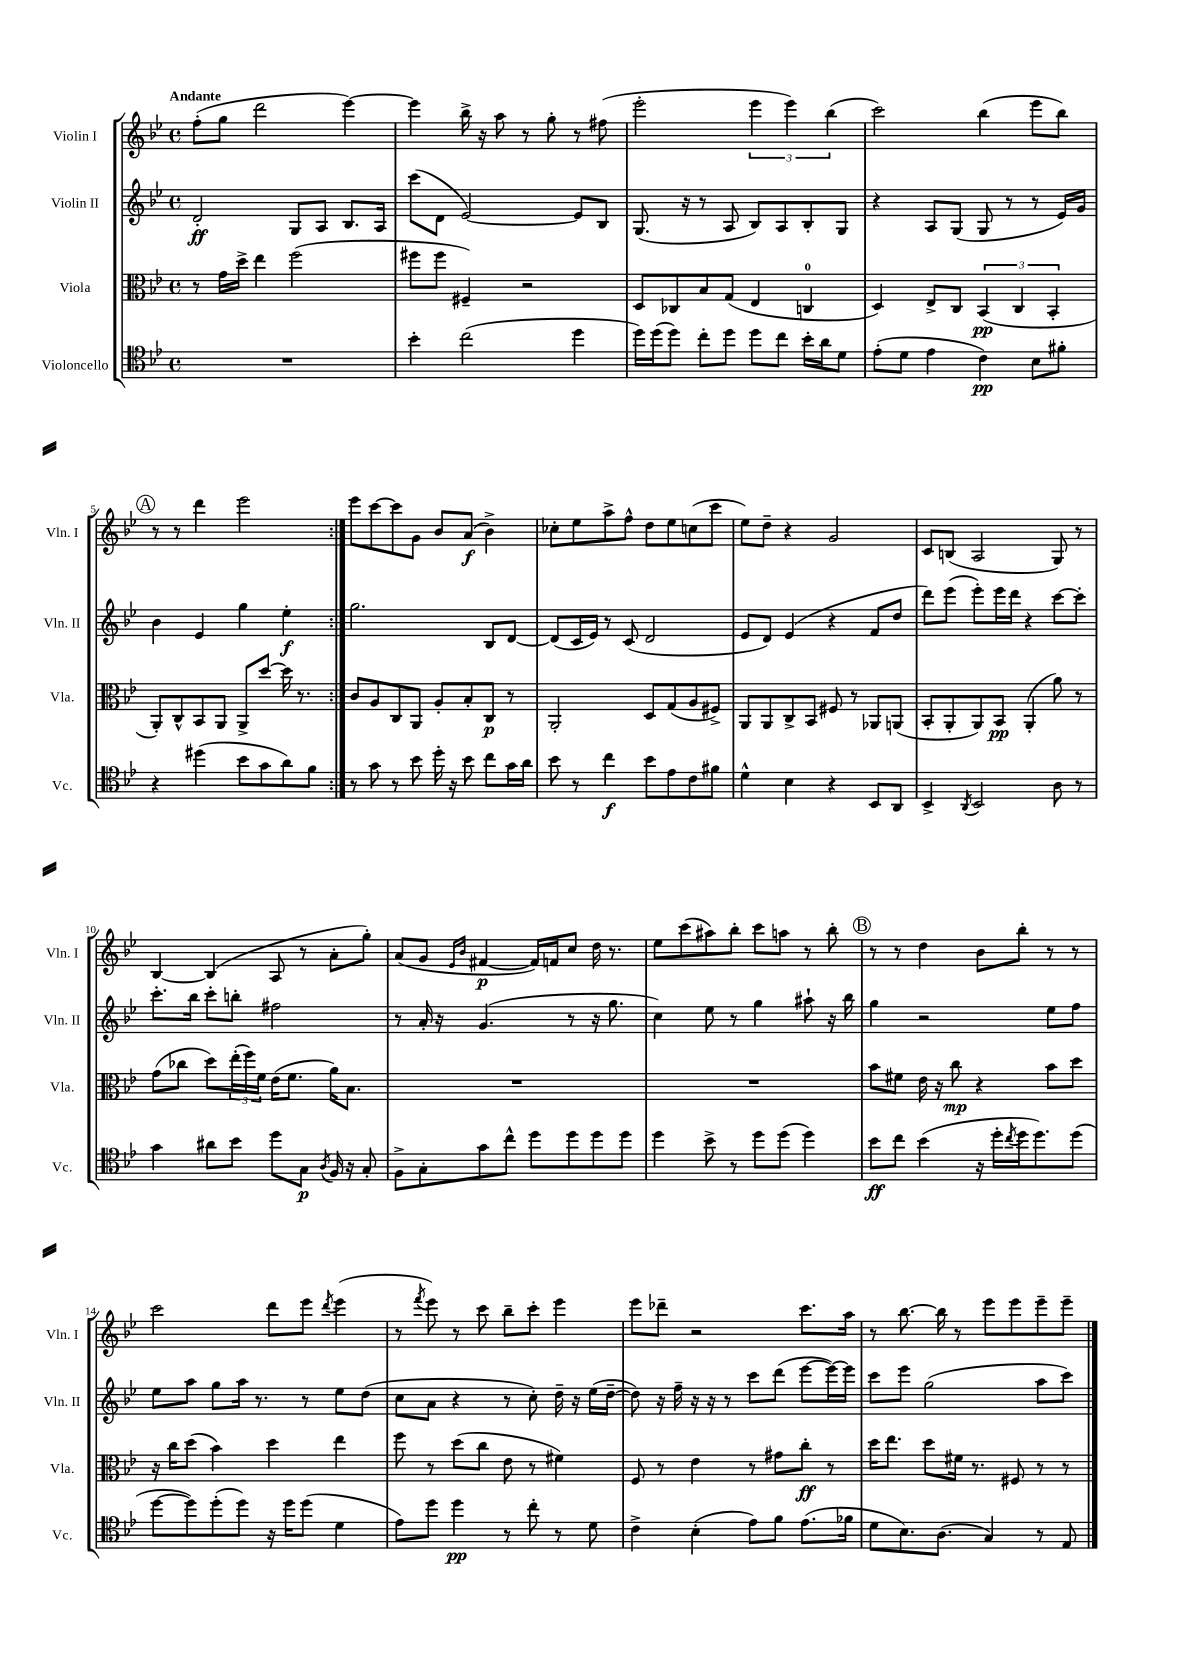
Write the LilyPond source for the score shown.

<<
\new StaffGroup <<
\new Staff = "s0" \with { instrumentName = "Violin I" shortInstrumentName = "Vln. I" } {
    \clef treble \key bes \major \defaultTimeSignature \time 4/4 \tempo "Andante"
    \repeat volta 2 { f''8-.( g''8 d'''2 ees'''4~) |
    ees'''4 bes''16-> r16 a''8 r8 g''8-. r8 fis''8( |
    ees'''2-. \tuplet 3/2 { ees'''4 ees'''4) bes''4( } |
    c'''2) bes''4( ees'''8 bes''8) |
    \mark \markup { \circle "A" } r8 r8 d'''4 ees'''2 | }
    ees'''8 c'''8~ c'''8 g'8 bes'8 a'8\f( bes'4->) |
    ces''8-. ees''8 a''8-> f''8-^ d''8 ees''8 c''8( c'''8 |
    ees''8) d''8-- r4 g'2 |
    c'8 b8( a2 g8) r8 |
    bes4~ bes4( a8 r8 a'8-. g''8-.) |
    a'8( g'8 \grace { ees'16 bes'16 } fis'4~\p fis'16) f'16 c''8 d''16 r8. |
    ees''8 c'''8( ais''8) bes''8-. c'''8 a''8 r8 bes''8-. |
    \mark \markup { \circle "B" } r8 r8 d''4 bes'8 bes''8-. r8 r8 |
    c'''2 d'''8 ees'''8 \acciaccatura { d'''8 } ees'''4( |
    r8 \acciaccatura { f'''8 } ees'''8) r8 c'''8 bes''8-- c'''8-. ees'''4 |
    ees'''8 des'''8-- r2 c'''8. a''16 |
    r8 bes''8.~ bes''16 r8 ees'''8 ees'''8 ees'''8-- ees'''8-- \bar "|." |
}
\new Staff = "s1" \with { instrumentName = "Violin II" shortInstrumentName = "Vln. II" } {
    \clef treble \key bes \major \defaultTimeSignature \time 4/4
    \repeat volta 2 { d'2-.\ff g8 a8 bes8. a16 |
    c'''8( d'8 ees'2~) ees'8 bes8 |
    g8.( r16 r8 a8 bes8) a8 bes8-. g8 |
    r4 a8 g8( g8 r8 r8 ees'16) g'16 |
    \mark \markup { \circle "A" } bes'4 ees'4 g''4 ees''4-.\f | }
    g''2. bes8 d'8~ |
    d'8( c'16 ees'16) r8 c'8( d'2 |
    ees'8 d'8) ees'4( r4 f'8 d''8 |
    d'''8) ees'''8( ees'''8-.) ees'''16 d'''16 r4 c'''8~ c'''8-. |
    c'''8.-. bes''16 c'''8-. b''8-. fis''2 |
    r8 a'16-. r16 g'4.( r8 r16 g''8. |
    c''4) ees''8 r8 g''4 ais''8-! r16 bes''16 |
    \mark \markup { \circle "B" } g''4 r2 ees''8 f''8 |
    ees''8 a''8 g''8 a''16 r8. r8 ees''8 d''8( |
    c''8 a'8 r4 r8 c''8-.) d''16-- r16 ees''16( d''16~-- |
    d''8) r16 f''16-- r16 r16 r8 c'''8 d'''8( ees'''8~ ees'''16~) ees'''16 |
    c'''8 ees'''8 g''2( a''8 c'''8) \bar "|." |
}
\new Staff = "s2" \with { instrumentName = "Viola" shortInstrumentName = "Vla." } {
    \clef alto \key bes \major \defaultTimeSignature \time 4/4
    \repeat volta 2 { r8 g'16 d''16-> ees''4 f''2( |
    fis''8 fis''8 fis4--) r2 |
    d8 ces8 bes8 g8( ees4 c4-0 |
    d4) ees8-> c8 \tuplet 3/2 { bes,4\pp( c4 bes,4-. } |
    \mark \markup { \circle "A" } a,8-.) c8-^ bes,8 a,8 a,8-> d''8~ d''16 r8. | }
    c'8 a8 c8 a,8 a8-. bes8-. c8\p r8 |
    a,2-. d8 g8( a8 fis8->) |
    a,8 a,8 c8-> bes,8 fis8 r8 aes,8 a,8( |
    bes,8-. a,8-. a,8) bes,8\pp a,4-.( a'8) r8 |
    g'8( ces''8 d''8) \tuplet 3/2 { ees''16-.( f''16) f'16 } ees'16( f'8. a'16) bes8. |
    R1 |
    R1 |
    \mark \markup { \circle "B" } bes'8 fis'8 ees'16 r16 c''8\mp r4 bes'8 d''8 |
    r16 c''16 d''8( bes'4) d''4 ees''4 |
    f''8 r8 d''8( c''8 ees'8 r8 fis'4) |
    f8 r8 ees'4 r8 gis'8 c''8-.\ff r8 |
    d''16 ees''8. d''8 fis'16 r8. fis8 r8 r8 \bar "|." |
}
\new Staff = "s3" \with { instrumentName = "Violoncello" shortInstrumentName = "Vc." } {
    \clef tenor \key bes \major \defaultTimeSignature \time 4/4
    \repeat volta 2 { R1 |
    bes'4-. c''2( d''4 |
    d''16) d''16( d''8) c''8-. d''8 d''8 c''8 bes'16-. a'16 d'8 |
    ees'8-.( d'8 ees'4 c'4\pp) bes8 fis'8-. |
    \mark \markup { \circle "A" } r4 dis''4( bes'8 g'8 a'8) f'8 | }
    r8 g'8 r8 bes'8 d''16-. r16 bes'8 c''8 g'16 a'16 |
    bes'8 r8 c''4\f bes'8 ees'8 c'8 fis'8 |
    d'4-^ bes4 r4 bes,8 a,8 |
    bes,4-> \acciaccatura { a,8 } bes,2 a8 r8 |
    g'4 ais'8 bes'8 d''8 g8\p \acciaccatura { a8 } f16 r16 g8-. |
    f8-> g8-. g'8 c''8-^ d''8 d''8 d''8 d''8 |
    d''4 bes'8-> r8 d''8 d''8( d''4) |
    \mark \markup { \circle "B" } bes'8\ff c''8 bes'4( r16 d''16-. \acciaccatura { c''8 } d''16 d''8.) d''8( |
    d''8~ d''8) d''8-.( d''8) r16 d''16 d''8( d'4 |
    ees'8) d''8 d''4\pp r8 c''8-. r8 d'8 |
    c'4-> bes4-.( ees'8) f'8 ees'8.( fes'16 |
    d'8 bes8.) a8.( g4) r8 ees8 \bar "|." |
}
>>
>>
